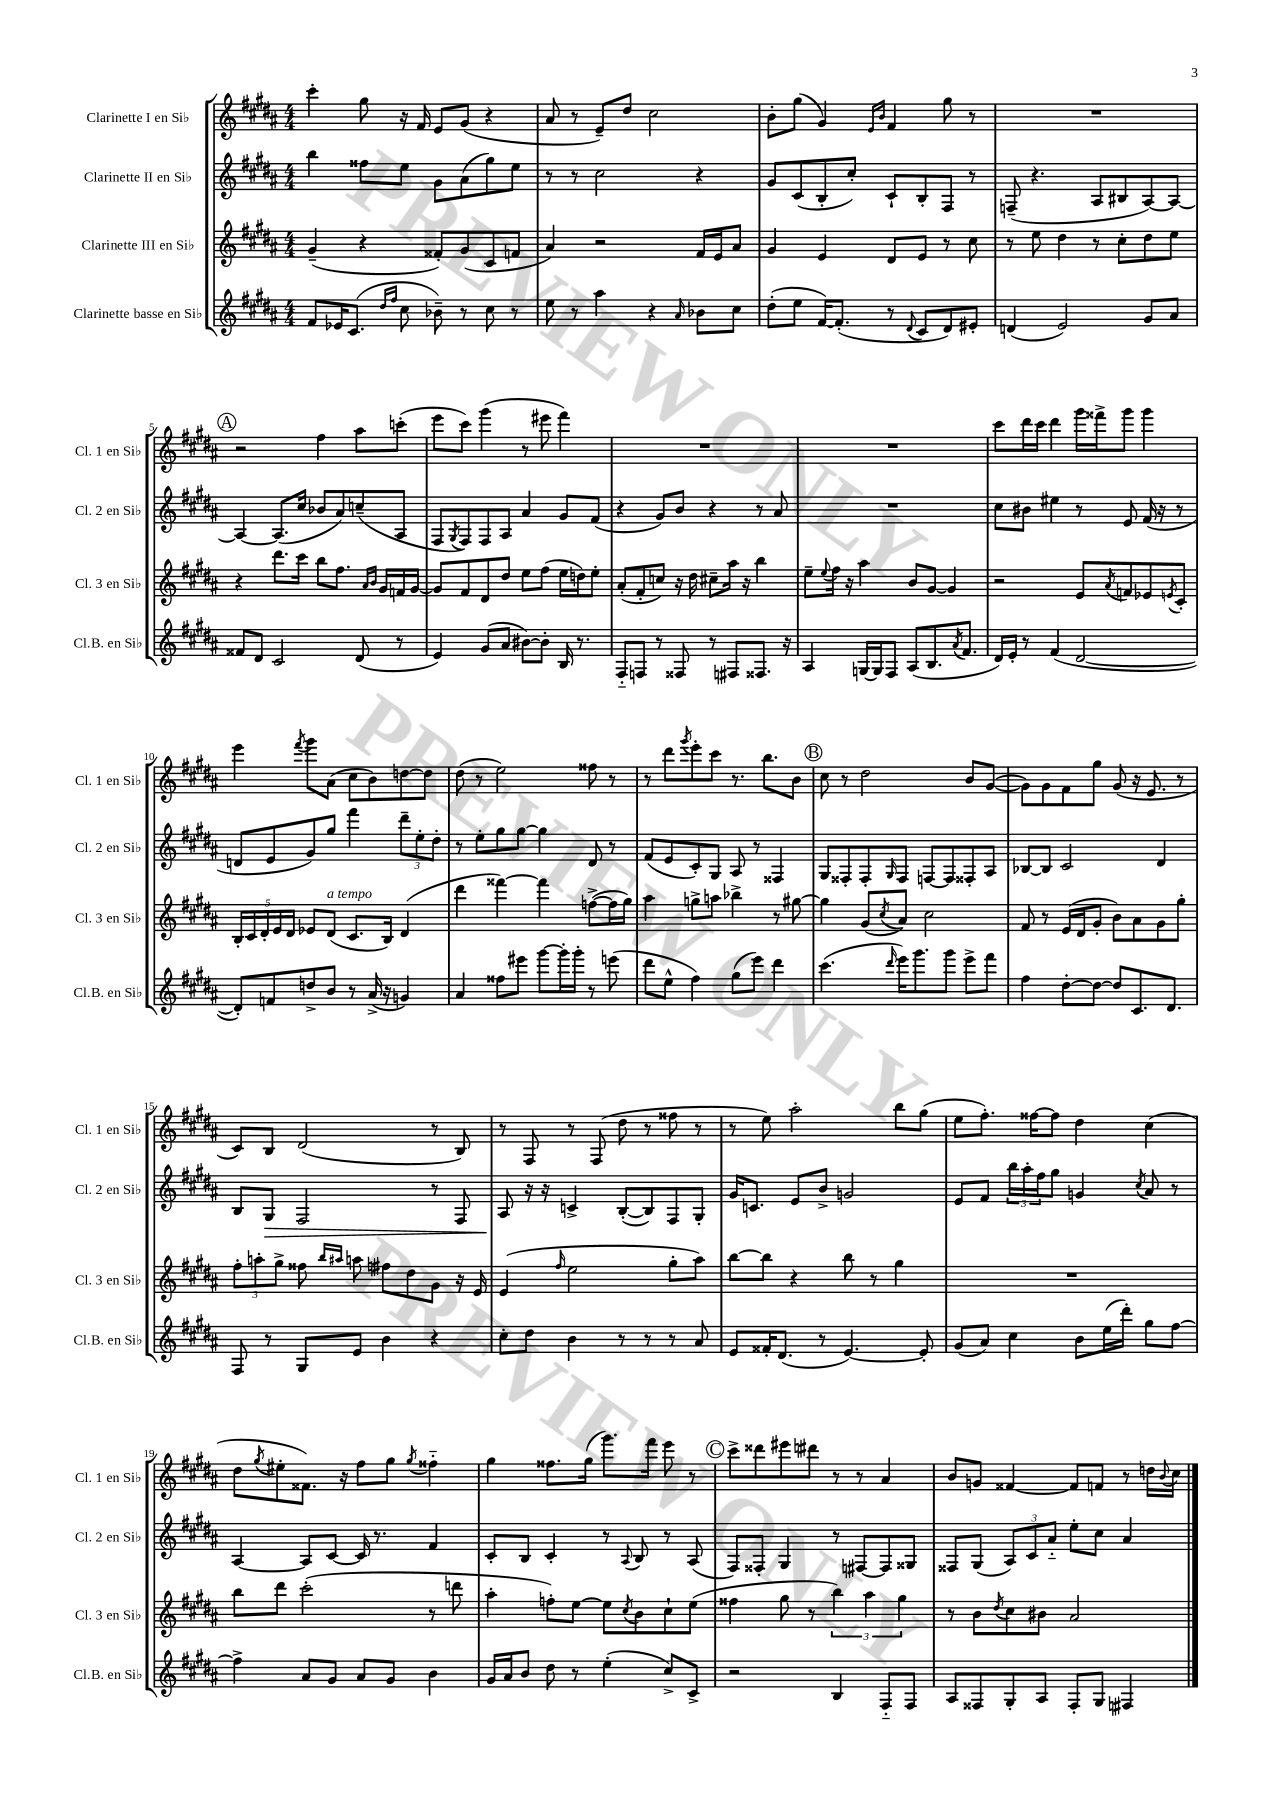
<<
\new StaffGroup <<
\new Staff = "s0" \with { instrumentName = "Clarinette I en Sib" shortInstrumentName = "Cl. 1 en Sib" } {
    \clef treble \key b \major \numericTimeSignature \time 4/4
    cis'''4-. gis''8 r16 fis'16 e'8 gis'8( r4 |
    ais'8 r8 e'8--) dis''8 cis''2 |
    b'8-. gis''8( gis'4) \grace { e'16 b'16 } fis'4 gis''8 r8 |
    R1 |
    \mark \markup { \circle "A" } r2 fis''4 ais''8 c'''8-.( |
    e'''8 cis'''8) gis'''4( r8 eis'''8 fis'''4) |
    R1 |
    R1 |
    cis'''8 dis'''16 cis'''16 dis'''4 gis'''16 fisis'''16-> gis'''8 gis'''4 |
    e'''4 \acciaccatura { fis'''8 } gis'''8 ais'8( cis''8 b'8) d''8~ d''8 |
    dis''8( r8 e''2) fisis''8 r8 |
    r8 dis'''8 \acciaccatura { gis'''8 } e'''8-. cis'''8 r8. b''8. b'8 |
    \mark \markup { \circle "B" } cis''8 r8 dis''2 b'8 gis'8~( |
    gis'8) gis'8 fis'8 gis''8 gis'8( r16 e'8. r8 |
    cis'8) b8 dis'2( r8 b8) |
    r8 fis8 r8 fis8( dis''8 r8 fisis''8 r8 |
    r8 e''8) ais''2-. b''8 gis''8( |
    e''8 fis''8.-.) fisis''16~ fisis''8 dis''4 cis''4( |
    dis''8 \acciaccatura { gis''8 } eis''8-. fisis'8.) r16 fis''8 gis''8 \acciaccatura { gis''8 } fisis''4-_ |
    gis''4 fisis''8. gis''16( gis'''8.) fis'''16 e'''8 r8 |
    \mark \markup { \circle "C" } cis'''8-> disis'''8 eis'''8 dis'''8 r8 r8 ais'4 |
    b'8 g'8 fisis'4~ fisis'8 f'8 r8 d''16 \appoggiatura { b'8 } cis''16 \bar "|." |
}
\new Staff = "s1" \with { instrumentName = "Clarinette II en Sib" shortInstrumentName = "Cl. 2 en Sib" } {
    \clef treble \key b \major \numericTimeSignature \time 4/4
    b''4 fisis''8 e''8 gis'8 ais'8( gis''8) e''8 |
    r8 r8 cis''2 r4 |
    gis'8 cis'8( b8-. cis''8-.) cis'8-! b8-. fis8 r8 |
    f8--( r4. ais8 bis8 ais8~) ais8~ |
    \mark \markup { \circle "A" } ais4~ ais8.( cis''16 bes'8 ais'8) c''8--( ais8 |
    fis8 \acciaccatura { gis8 } fis8) fis8 ais8 ais'4 gis'8 fis'8( |
    r4 gis'8) b'8 r4 r8 ais'8 |
    R1 |
    cis''8 bis'8 eis''4 r8 e'8 fis'16( r16 r8 |
    d'8 e'8 gis'8) gis''8 fis'''4 \tuplet 3/2 { dis'''8-- e''8-. dis''8-. } |
    r8 e''8-. gis''8 gis''8~ gis''4 dis'8 r8 |
    fis'8( e'8 cis'8-.) gis8 ais8 r8 fisis4 |
    \mark \markup { \circle "B" } gis8 fisis8-. fisis8-. \grace { gis16 } fisis8 f8~ f8 fisis8-. ais8 |
    bes8~ bes8 cis'2 dis'4 |
    b8 gis8\> fis2 r8 fis8 |
    ais8\! r16 r16 c'4-> b8~-.( b8) fis8 gis8-. |
    gis'16 c'8. e'8 b'8-> g'2 |
    e'8 fis'8 \tuplet 3/2 { b''16 ais''16-. fis''16 } gis''8 g'4 \acciaccatura { cis''8 } ais'8 r8 |
    ais4~ ais8 cis'8~ cis'16 r8. fis'4 |
    cis'8-. b8 cis'4-. r8 \appoggiatura { ais8 } b8 r8 ais8( |
    \mark \markup { \circle "C" } fis8) fisis8-. gis4 r8 fis8~ fis8 gisis8 |
    fisis8 gis8( \tuplet 3/2 { ais8) cis'8 ais'8-_ } e''8-. cis''8 ais'4 \bar "|." |
}
\new Staff = "s2" \with { instrumentName = "Clarinette III en Sib" shortInstrumentName = "Cl. 3 en Sib" } {
    \clef treble \key b \major \numericTimeSignature \time 4/4
    gis'4--( r4 fisis'8-.) gis'8( cis'8 f'8 |
    ais'4) r2 fis'16 e'16 ais'8 |
    gis'4 e'4 dis'8 e'8 r8 cis''8 |
    r8 e''8 dis''4 r8 cis''8-. dis''8 e''8 |
    \mark \markup { \circle "A" } r4 dis'''8. cis'''16 b''8 fis''8. \grace { ais'16 b'16 } gis'16 f'16 gis'16~ |
    gis'8 fis'8 dis'8 dis''8 e''8 fis''8( e''16 d''16) e''8-. |
    ais'8-.( fis'8-. c''8) r16 dis''16 cis''8-- ais''16 r16 b''4 |
    e''8-- \appoggiatura { e''8 } fis''16 r16 ais''4 b'8 gis'8~ gis'4 |
    r2 e'8 \acciaccatura { ais'8 } f'8 ees'8 \acciaccatura { e'8 } cis'8-. |
    \tuplet 5/4 { b16-. cis'16 dis'16-. e'16 dis'16 } ees'8 dis'8^\markup { \italic "a tempo" }( cis'8. b16) dis'4( |
    dis'''4 fisis'''4~) fisis'''4 f''8~->( f''16 gis''16) |
    ais''4 g''8-> a''8 bes''4-> r8 gis''8~ |
    \mark \markup { \circle "B" } gis''4 gis'8( \acciaccatura { cis''8 } ais'8) cis''2 |
    fis'8 r8 e'16( dis'16 gis'8-. b'8) ais'8 gis'8 gis''8-. |
    \tuplet 3/2 { fis''8-. a''8-. gis''8-> } fisis''8 \grace { b''16 ais''16 } a''8 fis''8 dis''8 gis'8 r16 e'16 |
    e'4( \grace { fis''16 } e''2 gis''8-. ais''8) |
    b''8~ b''8 r4 b''8 r8 gis''4 |
    R1 |
    b''8 dis'''8 cis'''2-.( r8 d'''8 |
    ais''4-. f''8-.) e''8~ e''8 \acciaccatura { cis''8 } b'8 cis''8-! e''8( |
    \mark \markup { \circle "C" } fisis''4 gis''8 r8 \tuplet 3/2 { b''4) ais''4 gis''4 } |
    r8 b'8 \acciaccatura { dis''8 } cis''8 bis'8 ais'2 \bar "|." |
}
\new Staff = "s3" \with { instrumentName = "Clarinette basse en Sib" shortInstrumentName = "Cl.B. en Sib" } {
    \clef treble \key b \major \numericTimeSignature \time 4/4
    fis'8 ees'16 cis'8.( \grace { dis''16 fis''16 } cis''8 bes'8--) r8 cis''8 r8 |
    e''8 r8 ais''4 r4 \grace { ais'16 } bes'8 cis''8 |
    dis''8-.( e''8 fis'16~) fis'8.-.( r8 \appoggiatura { dis'8 } cis'8 dis'8) eis'8-. |
    d'4( e'2) gis'8 ais'8 |
    \mark \markup { \circle "A" } fisis'8 dis'8 cis'2 dis'8( r8 |
    e'4) gis'8( ais'8 bis'8~) bis'8-. b16 r8. |
    fis8-_ f8 r8 fisis8 r8 fis8 fisis8. r16 |
    ais4 g16~ g16 fis8 ais8( b8. \acciaccatura { ais'8 } fis'8. |
    dis'16) e'16-. r8 fis'4( dis'2~ |
    dis'8-.) f'8 d''8-> b'8 r8 ais'16->( r16 g'4) |
    ais'4 fisis''8 eis'''8 gis'''8~ gis'''16-. gis'''16-. r8 e'''8( |
    dis'''8 e''8-^ fis''4) gis''8( e'''8) dis'''4 |
    \mark \markup { \circle "B" } cis'''4.( \grace { dis'''16 } e'''16) gis'''8. gis'''8 e'''8-> fis'''8 |
    fis''4 dis''8~-. dis''8~ dis''8 cis'8. dis'8. |
    fis8 r8 gis8 e'8 b'4 r4 |
    cis''8-. dis''8 b'4 r8 r8 r8 ais'8 |
    e'8 fisis'16-. dis'8.( r8 e'4.~) e'8-. |
    gis'8( ais'8) cis''4 b'8 e''16( dis'''16-.) gis''8 fis''8~ |
    fis''4-> ais'8 gis'8 ais'8 gis'8 b'4 |
    gis'16 ais'16 b'8 dis''8 r8 e''4-.( cis''8->) cis'8-> |
    \mark \markup { \circle "C" } r2 b4 fis8-_ fis8 |
    ais8 fisis8 gis8-. ais8 fisis8-. gis8 fis4 \bar "|." |
}
>>
>>
